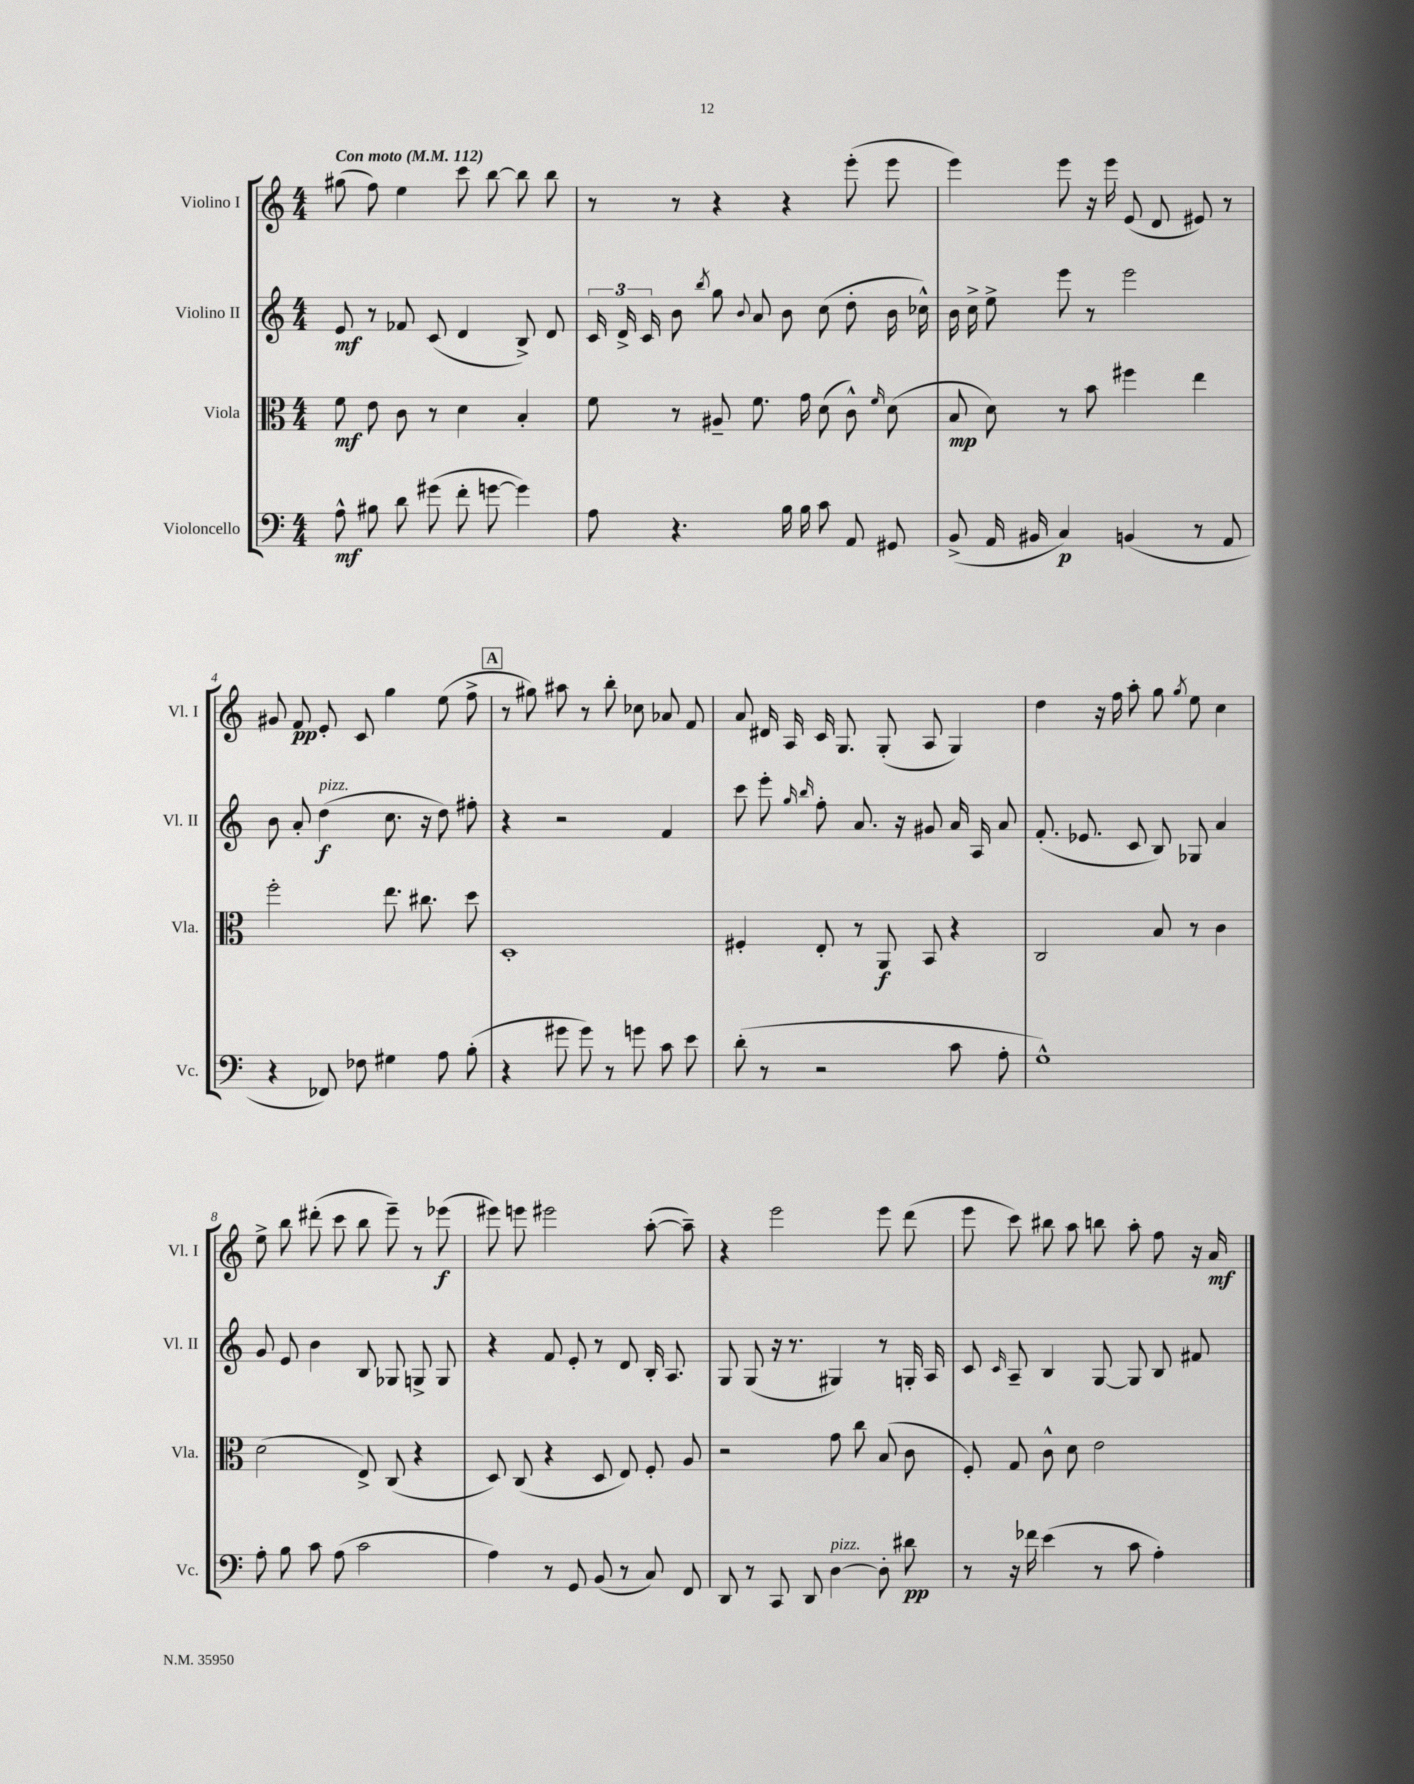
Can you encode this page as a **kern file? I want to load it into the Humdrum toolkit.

**kern	**kern	**kern	**kern
*staff4	*staff3	*staff2	*staff1
*clefF4	*clefC3	*clefG2	*clefG2
*k[]	*k[]	*k[]	*k[]
*M4/4	*M4/4	*M4/4	*M4/4
*MM112	*MM112	*MM112	*MM112
8A^^	8f	8e	(8gg#
8B#	8e	8r	8ff)
8d	8c	8f-	4ee
(8g#	8r	(8c	.
8f'	4d	4d	8ccc
[8g	.	.	[8bb
4g])	4B'	8B^)	8bb]
.	.	8d	8bb
=	=	=	=
8A	8f	24c	8r
.	.	24d^	.
.	.	24c	.
4.r	8r	8b	8r
.	.	8qbb	.
.	8A#~	8gg	4r
.	.	8qqb	.
.	8.f	8a	.
16B	.	8b	4r
16B	16g	.	.
8c	(8d	(8cc	.
8AA	8c^^)	8dd'	(8eee'
.	16qqf	.	.
8GG#	(8d	16b	8eee
.	.	16cc-^^)	.
=	=	=	=
(8BB^	8B	16b	4eee)
.	.	16cc^	.
16AA	8d)	8ee^	.
16BB#	.	.	.
4C)	8r	8eee	8eee
.	8b	8r	16r
.	.	.	16eee
(4BB	4ff#	2eee	(8e
.	.	.	8d
8r	4ee	.	8e#)
8AA	.	.	8r
=	=	=	=
4r	2ff'	8b	8g#
.	.	8a'	8f
8FF-)	.	(4dd	8e'
8F-	.	.	8c
4G#	8.ee	8.cc	4gg
.	8.cc#	16r	.
8A	.	8dd)	(8ee
(8B'	8dd	8ff#'	8ff^
=	=	=	=
4r	1D'	4r	8r
.	.	.	8gg#)
8g#	.	2r	8aa#
8g#)	.	.	8r
8r	.	.	8bb'
8g	.	.	8cc-
8c	.	4f	8a-
8e	.	.	8f
=	=	=	=
(8d'	4F#'	8ccc	8a
8r	.	8eee'	16d#
.	.	.	16A
.	.	16qqgg	.
.	.	16qqbb	.
2r	8E'	8ff'	16c
.	.	.	8.G
.	8r	8.a	.
.	8AA	.	(8G'
.	.	16r	.
.	8BB	8g#	8A
8c	4r	16a	4G)
.	.	16A	.
8A'	.	8a	.
=	=	=	=
1G^^)	2C	(8.f'	4dd
.	.	8.e-	.
.	.	.	16r
.	.	.	16ff
.	.	8c	8aa'
.	8B	8B)	8gg
.	.	.	8qgg
.	8r	8G-	8ee
.	4c	4a	4cc
=	=	=	=
8A'	(2d	8g	8ee^
8B	.	8e	8bb
8c	.	4b	(8ddd#'
(8A	.	.	8ccc
2c	8E^)	8B	8bb
.	(8C	8G-	8eee~)
.	4r	8G^	8r
.	.	8G	(8eee-
=	=	=	=
4A)	8D)	4r	8eee#)
.	(8C	.	8eee
8r	4r	8f	2eee#
8GG	.	8e'	.
(8BB	8D	8r	.
8r	8E)	8d	.
8C)	8F'	16B'	([8aa'
.	.	8.A	.
8FF	8A	.	8aa~])
=	=	=	=
8DD	2r	8G	4r
8r	.	(8G	.
8CC	.	16r	2eee
.	.	8.r	.
8DD	.	.	.
[4D	8g	4G#)	.
.	8cc	.	.
8D']	(8B	8r	8eee
8d#	8c	16G'	(8ddd
.	.	16A	.
=	=	=	=
8r	8F')	8c	8eee
.	.	16qqc	.
16r	8G	8A~	8ccc)
16f-	.	.	.
(4e	8c^^	4B	8bb#
.	8d	.	8aa
8r	2e	[8G	8bb
8c	.	8G]	8aa'
4A')	.	8B	8ff
.	.	8f#	16r
.	.	.	16a
==	==	==	==
*-	*-	*-	*-
